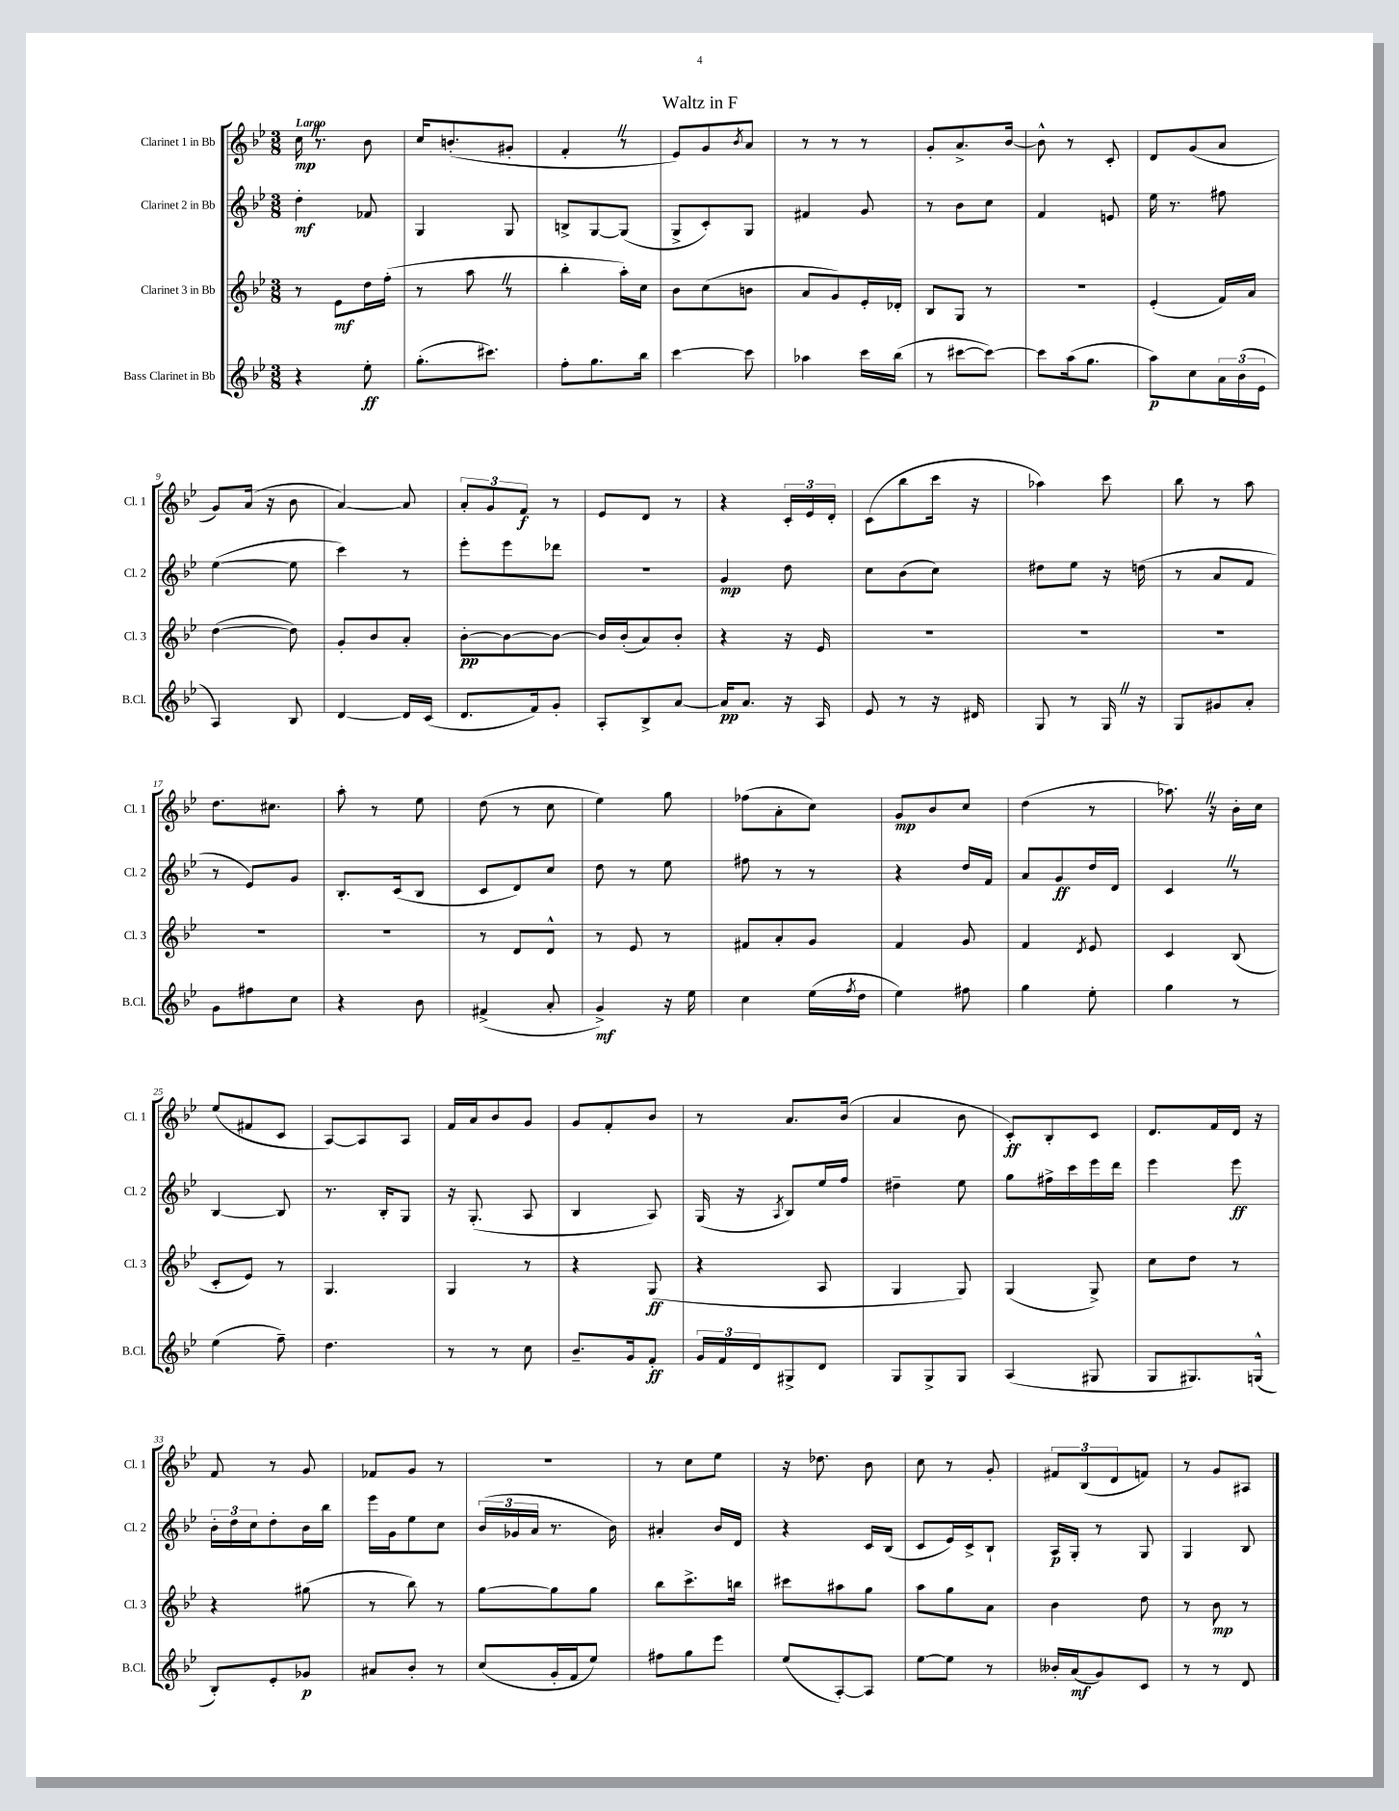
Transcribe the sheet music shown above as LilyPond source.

\header { title = "Waltz in F" }
<<
\new StaffGroup <<
\new Staff = "s0" \with { instrumentName = "Clarinet 1 in Bb" shortInstrumentName = "Cl. 1" } {
    \clef treble \key bes \major \numericTimeSignature \time 3/8 \tempo "Largo"
    c''16\mp \once \override BreathingSign.text = \markup { \musicglyph "scripts.caesura.straight" } \breathe r8. bes'8 |
    c''16 b'8.-.( gis'8-. |
    f'4-. \once \override BreathingSign.text = \markup { \musicglyph "scripts.caesura.straight" } \breathe r8 |
    ees'8) g'8 \acciaccatura { bes'8 } a'8 |
    r8 r8 r8 |
    g'8-. a'8.-> bes'16~ |
    bes'8-^ r8 c'8-. |
    d'8 g'8( a'8 |
    g'8) a'16( r16 bes'8 |
    a'4~) a'8 |
    \tuplet 3/2 { a'8-. g'8 f'8\f } r8 |
    ees'8 d'8 r8 |
    r4 \tuplet 3/2 { c'16-. ees'16 d'16-. } |
    c'8( bes''8 c'''16 r16 |
    aes''4) c'''8 |
    bes''8 r8 a''8 |
    d''8. cis''8. |
    a''8-. r8 ees''8 |
    d''8( r8 c''8 |
    ees''4) g''8 |
    fes''8( a'8-. c''8) |
    g'8\mp bes'8 c''8 |
    d''4( r8 |
    aes''8.) \once \override BreathingSign.text = \markup { \musicglyph "scripts.caesura.straight" } \breathe r16 bes'16-. c''16 |
    ees''8( fis'8 c'8 |
    a8~) a8 a8 |
    f'16 a'16 bes'8 g'8 |
    g'8 f'8-. bes'8 |
    r8 a'8. bes'16( |
    a'4 bes'8 |
    c'8-.\ff) bes8-. c'8 |
    d'8. f'16 d'16 r16 |
    f'8 r8 g'8 |
    fes'8 g'8 r8 |
    R4. |
    r8 c''8 ees''8 |
    r16 des''8. bes'8 |
    c''8 r8 g'8-. |
    \tuplet 3/2 { fis'8 bes8( d'8 } f'8) |
    r8 g'8 ais8 \bar "|." |
}
\new Staff = "s1" \with { instrumentName = "Clarinet 2 in Bb" shortInstrumentName = "Cl. 2" } {
    \clef treble \key bes \major \numericTimeSignature \time 3/8
    d''4-.\mf fes'8 |
    g4 g8 |
    b8-> g8~ g8( |
    g8-> c'8-.) g8 |
    fis'4 g'8 |
    r8 bes'8 c''8 |
    f'4 e'8 |
    ees''16 r8. fis''8 |
    ees''4~( ees''8 |
    c'''4) r8 |
    ees'''8-. ees'''8 des'''8 |
    R4. |
    g'4\mp d''8 |
    c''8 bes'8( c''8) |
    dis''8 ees''8 r16 d''16( |
    r8 a'8 f'8 |
    r8 ees'8) g'8 |
    bes8.-. c'16( bes8 |
    c'8 d'8) c''8 |
    d''8 r8 ees''8 |
    fis''8 r8 r8 |
    r4 d''16 f'16 |
    a'8 g'8\ff d''16 d'16 |
    c'4 \once \override BreathingSign.text = \markup { \musicglyph "scripts.caesura.straight" } \breathe r8 |
    bes4~ bes8 |
    r8. bes16-. g8 |
    r16 g8.-.( a8 |
    bes4 a8) |
    g16( r16 \acciaccatura { a8 } bes8) ees''16 f''16 |
    dis''4-- ees''8 |
    g''8 fis''16-> c'''16 ees'''16 d'''16 |
    ees'''4 ees'''8\ff |
    \tuplet 3/2 { bes'16-. d''16 c''16 } d''8-. bes'16 bes''16 |
    ees'''16 g'16 ees''8 c''8 |
    \tuplet 3/2 { bes'16( ges'16 a'16 } r8. bes'16) |
    ais'4-. bes'16 d'16 |
    r4 c'16 bes16( |
    c'8 ees'16) c'16-> bes8-! |
    a16\p g16-. r8 g8 |
    g4 bes8 \bar "|." |
}
\new Staff = "s2" \with { instrumentName = "Clarinet 3 in Bb" shortInstrumentName = "Cl. 3" } {
    \clef treble \key bes \major \numericTimeSignature \time 3/8
    r8 ees'8\mf d''16 f''16-.( |
    r8 a''8 \once \override BreathingSign.text = \markup { \musicglyph "scripts.caesura.straight" } \breathe r8 |
    bes''4-. a''16-.) c''16 |
    bes'8 c''8( b'8 |
    a'8 g'8) ees'16-. des'16-. |
    bes8 g8 r8 |
    R4. |
    ees'4-.( f'16) a'16 |
    d''4~( d''8) |
    g'8-. bes'8 a'8-. |
    bes'8~-.\pp bes'8~ bes'8~ |
    bes'16 bes'16-.( a'8) bes'8-. |
    r4 r16 ees'16 |
    R4. |
    R4. |
    R4. |
    R4. |
    R4. |
    r8 d'8 d'8-^ |
    r8 ees'8 r8 |
    fis'8 a'8-. g'8 |
    f'4 g'8 |
    f'4 \acciaccatura { d'8 } ees'8 |
    c'4 bes8( |
    c'8-. ees'8) r8 |
    g4. |
    g4 r8 |
    r4 g8\ff( |
    r4 a8 |
    g4 g8) |
    g4( g8->) |
    c''8 d''8 r8 |
    r4 gis''8( |
    r8 bes''8) r8 |
    g''8~ g''8 g''8 |
    bes''8 c'''8.-> b''16 |
    cis'''8 ais''8 g''8 |
    a''8 g''8 a'8 |
    bes'4 d''8 |
    r8 bes'8\mp r8 \bar "|." |
}
\new Staff = "s3" \with { instrumentName = "Bass Clarinet in Bb" shortInstrumentName = "B.Cl." } {
    \clef treble \key bes \major \numericTimeSignature \time 3/8
    r4 ees''8-.\ff |
    g''8.-.( cis'''8.) |
    f''8-. g''8. bes''16 |
    c'''4~ c'''8 |
    aes''4 c'''16 bes''16( |
    r8 cis'''8~ cis'''8~) |
    cis'''8 a''16( g''8. |
    a''8\p) c''8 \tuplet 3/2 { a'16 bes'16( ees'16 } |
    a4) bes8 |
    d'4~ d'16 c'16( |
    d'8. f'16) g'8-. |
    a8-. bes8-> a'8~ |
    a'16\pp a'8. r16 a16 |
    ees'8 r8 r16 dis'16 |
    g8 r8 g16 \once \override BreathingSign.text = \markup { \musicglyph "scripts.caesura.straight" } \breathe r16 |
    g8 gis'8 a'8-. |
    g'8 fis''8 c''8 |
    r4 bes'8 |
    fis'4->( a'8-. |
    g'4->\mf) r16 ees''16 |
    c''4 ees''16( \acciaccatura { f''8 } d''16 |
    ees''4) fis''8 |
    g''4 ees''8-. |
    g''4 r8 |
    ees''4( f''8--) |
    d''4. |
    r8 r8 c''8 |
    bes'8.-- g'16 f'8-.\ff |
    \tuplet 3/2 { g'16 f'16 d'16 } gis8-> d'8 |
    g8 g8-> g8 |
    a4( gis8 |
    g8 gis8.) g16-^( |
    bes8-.) ees'8-. ges'8\p |
    ais'8 bes'8-. r8 |
    c''8( g'16-. f'16 ees''8) |
    fis''8 g''8 ees'''8 |
    ees''8( a8~-.) a8 |
    ees''8~ ees''8 r8 |
    beses'16-. a'16\mf( g'8) c'8 |
    r8 r8 d'8 \bar "|." |
}
>>
>>
